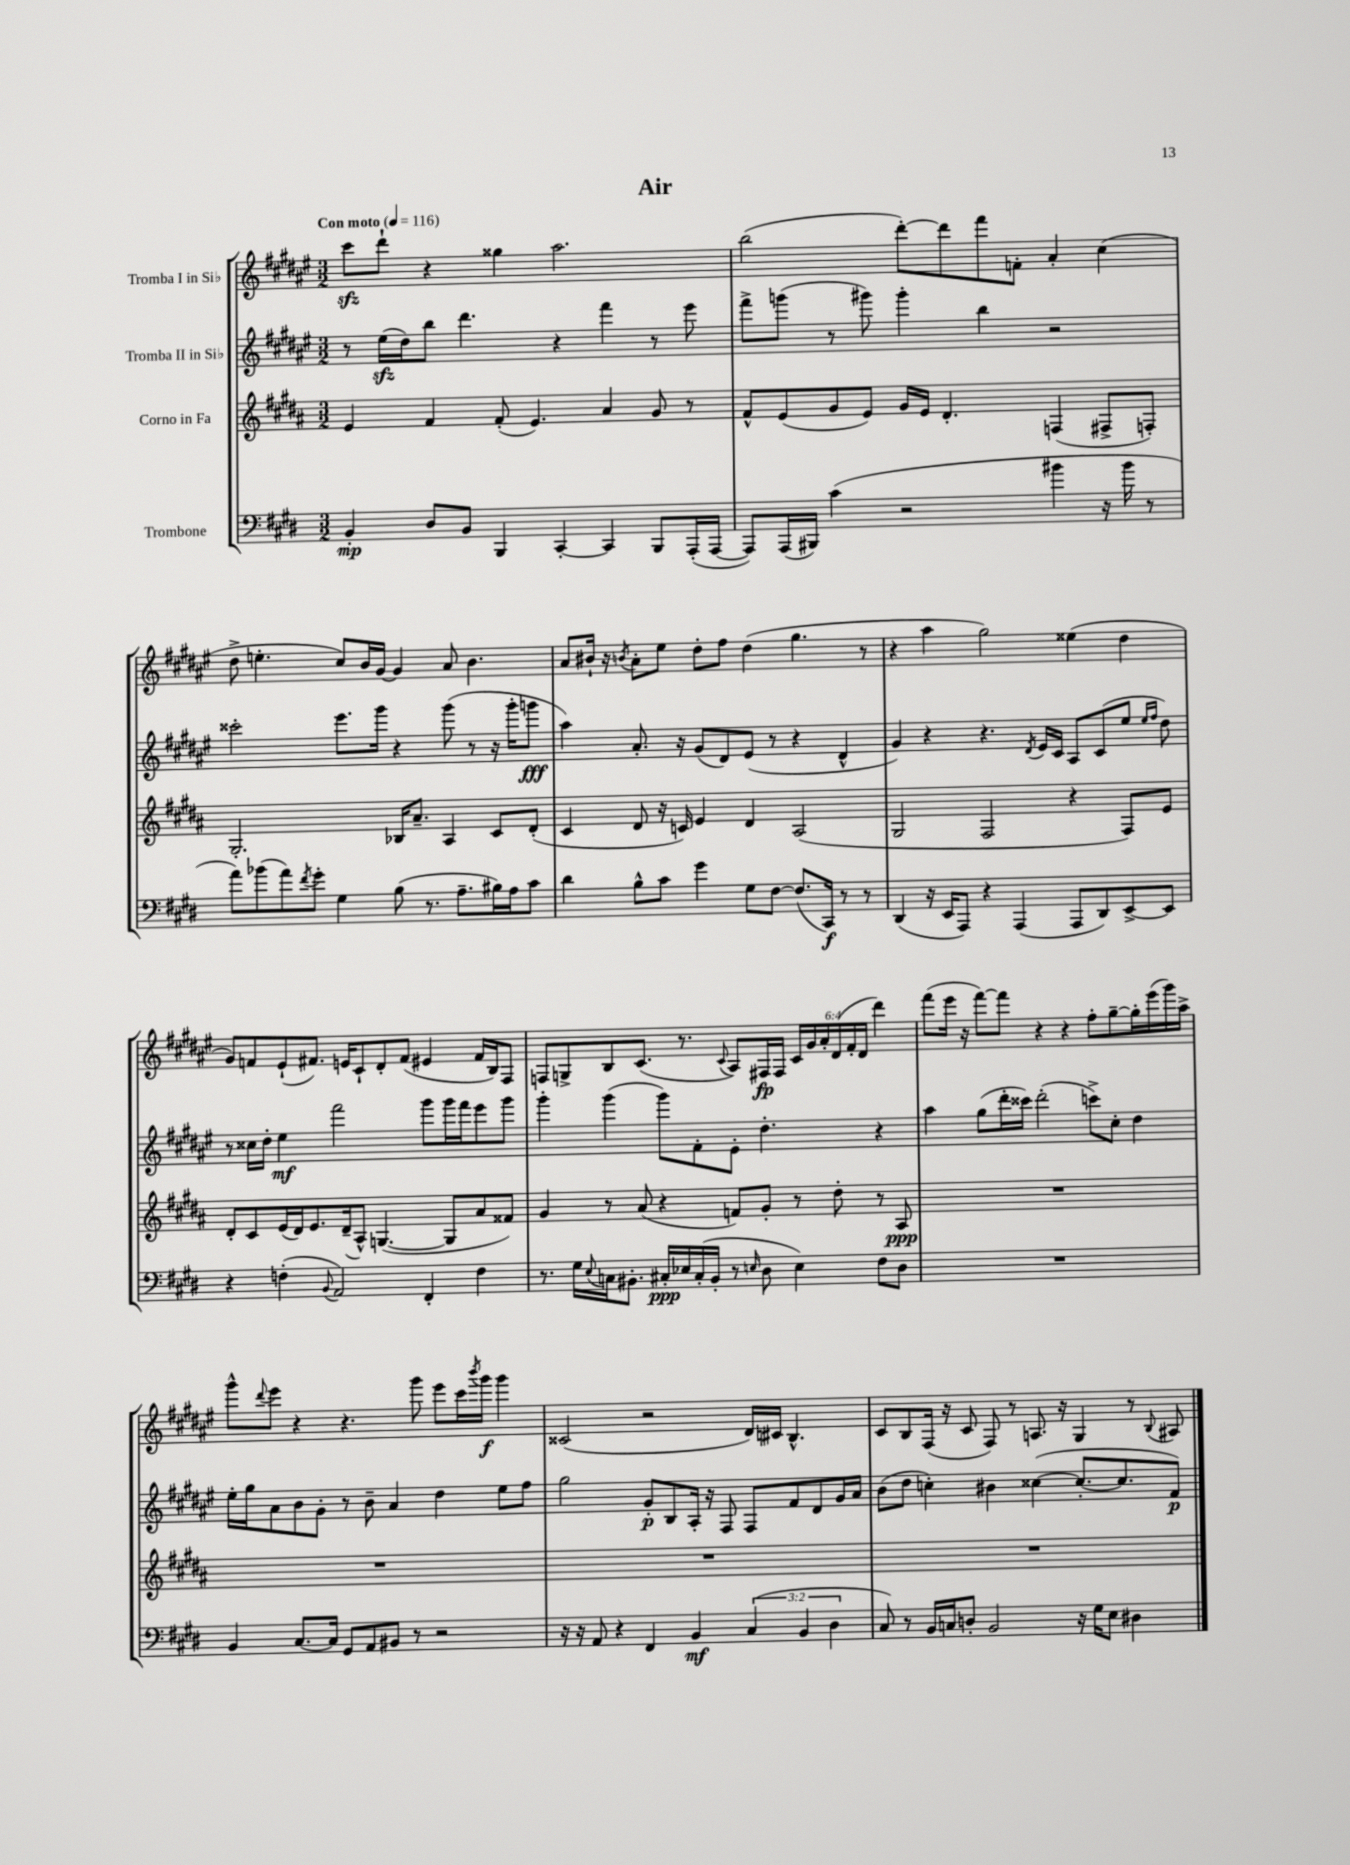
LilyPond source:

\header { title = "Air" }
<<
\new StaffGroup <<
\new Staff = "s0" \with { instrumentName = "Tromba I in Sib" } {
    \clef treble \key fis \major \numericTimeSignature \time 3/2 \override Staff.TupletNumber.text = #tuplet-number::calc-fraction-text \tempo "Con moto" 4 = 116
    cis'''8\sfz dis'''8-! r4 gisis''4 ais''2. |
    b''2( dis'''8~-.) dis'''8 fis'''8 f'8-. ais'4-. cis''4( |
    dis''8-> e''4.-. cis''8) b'16 gis'16~ gis'4 ais'8 b'4. |
    ais'8 bis'16-! r16 \acciaccatura { b'8 } ais'8-. eis''8 dis''8-. fis''8 dis''4( gis''4. r8 |
    r4 ais''4 gis''2) eisis''4( dis''4 |
    gis'8) f'8 eis'8-!( fis'8.) e'16 cis'8-! dis'8-. fis'8( eis'4 fis'16 b16) fis8 |
    f8 g8-> b8 cis'8.( r8. \appoggiatura { cis'8 } ais8) fis16\fp fis16 \tuplet 6/4 { cis'16 gis'16 ais'16-. dis'16( fis'16-. dis'16 } dis'''4) |
    fis'''8( eis'''16 r16 fis'''8~) fis'''8 r4 r4 fis''8-. gis''8~-- gis''16-. eis'''16( gis'''16) ais''16-> |
    gis'''8-^ \appoggiatura { dis'''8 } eis'''8 r4 r4. gis'''8 eis'''8 cis'''16 \acciaccatura { b'''8 } gis'''16\f gis'''4 |
    cisis'2( r2 dis'16) cis'16 b4.-^ |
    cis'8 b8 fis16( r16 cis'8 fis8) r8 a8. r16 gis4 r8 \appoggiatura { b8 } ais8 \bar "|." |
}
\new Staff = "s1" \with { instrumentName = "Tromba II in Sib" } {
    \clef treble \key fis \major \numericTimeSignature \time 3/2
    r8 eis''16\sfz( dis''16) b''8 dis'''4. r4 fis'''4 r8 eis'''8 |
    fis'''8-> g'''8( r8 gis'''8) gis'''4-. b''4 r2 |
    cisis'''2-. eis'''8. gis'''16 r4 gis'''8( r8 r16 gis'''16-. g'''8\fff |
    ais''4) ais'8.-. r16 gis'8( dis'8) eis'8( r8 r4 dis'4-^ |
    gis'4) r4 r4. \acciaccatura { dis'8 } eis'16 cis'16 ais8 cis'8( eis''8 \grace { eis''16 fis''16 } dis''8) |
    r8 cisis''16 dis''16-. eis''4\mf fis'''2 gis'''8 gis'''16 fis'''16 eis'''8 gis'''8 |
    gis'''4-. gis'''4( gis'''8) fis'8-. eis'8-. dis''4.-. r4 |
    ais''4 gis''8( dis'''16-. cisis'''16) dis'''2-.( c'''8->) cis''8-. dis''4 |
    eis''16-. gis''16 ais'8 b'8 gis'8-. r8 b'8-- ais'4 dis''4 eis''8 fis''8 |
    gis''2 gis'8-.\p b8 ais16-. r16 fis8 fis8 fis'8 dis'8 gis'16 ais'16 |
    b'8( dis''8 c''4-.) bis'4 cisis''4~( cisis''8.~-. cisis''8. fis'8\p) \bar "|." |
}
\new Staff = "s2" \with { instrumentName = "Corno in Fa" } {
    \clef treble \key b \major \numericTimeSignature \time 3/2
    e'4 fis'4 fis'8-.( e'4.) ais'4 gis'8 r8 |
    fis'8-^ e'8( gis'8 e'8) gis'16 e'16 dis'4.-. f4( fis8-> f8-.) |
    gis2.-. bes16 ais'8.-- ais4 cis'8 dis'8-.( |
    cis'4 dis'8 r16 c'16) e'4 dis'4 ais2( |
    gis2 fis2 r4 fis8) e'8 |
    dis'8-. cis'8 e'16( dis'16) e'8. dis'16--( ais8-^) g4.~( g8 ais'8 fisis'8) |
    gis'4 r8 ais'8( r4 f'8) gis'8-. r8 dis''8-. r8 ais8\ppp |
    R1. |
    R1. |
    R1. |
    R1. \bar "|." |
}
\new Staff = "s3" \with { instrumentName = "Trombone" } {
    \clef bass \key e \major \numericTimeSignature \time 3/2 \override Staff.TupletNumber.text = #tuplet-number::calc-fraction-text
    b,4-.\mp dis8 b,8 b,,4 cis,4~-. cis,4 b,,8 a,,16-.( a,,16~ |
    a,,8) a,,16( bis,,16) cis'4( r2 bis'4 r16 bis'16 r8 |
    a'8) bes'8( a'8) \acciaccatura { fis'8 } gis'8-. gis4 b8( r8. a8.-- bis16) a16 cis'8 |
    dis'4 b8-^ cis'8 gis'4 gis8 fis8~ fis8.( cis,16\f) r8 r8 |
    dis,4( r16 e,16 a,,8) r4 a,,4( a,,8 dis,8) e,8~-> e,8 |
    r4 f4-.( \appoggiatura { b,8 } a,2) fis,4-. f4 |
    r8. gis16 \appoggiatura { e8 } c16 bis,8.-. cis16-.\ppp ees16 cis16-.( bis,16-. r8 \grace { e16 } dis8 e4) fis8 dis8 |
    R1. |
    b,4 cis8.~ cis16 gis,8 a,8 bis,8 r8 r2 |
    r16 r16 a,8 r4 fis,4 b,4\mf \tuplet 3/2 { cis4( b,4 dis4 } |
    cis8) r8 b,16 c16 d8-. b,2 r16 gis16 e8 dis4 \bar "|." |
}
>>
>>
\layout { \context { \Score \remove "Bar_number_engraver" } }
